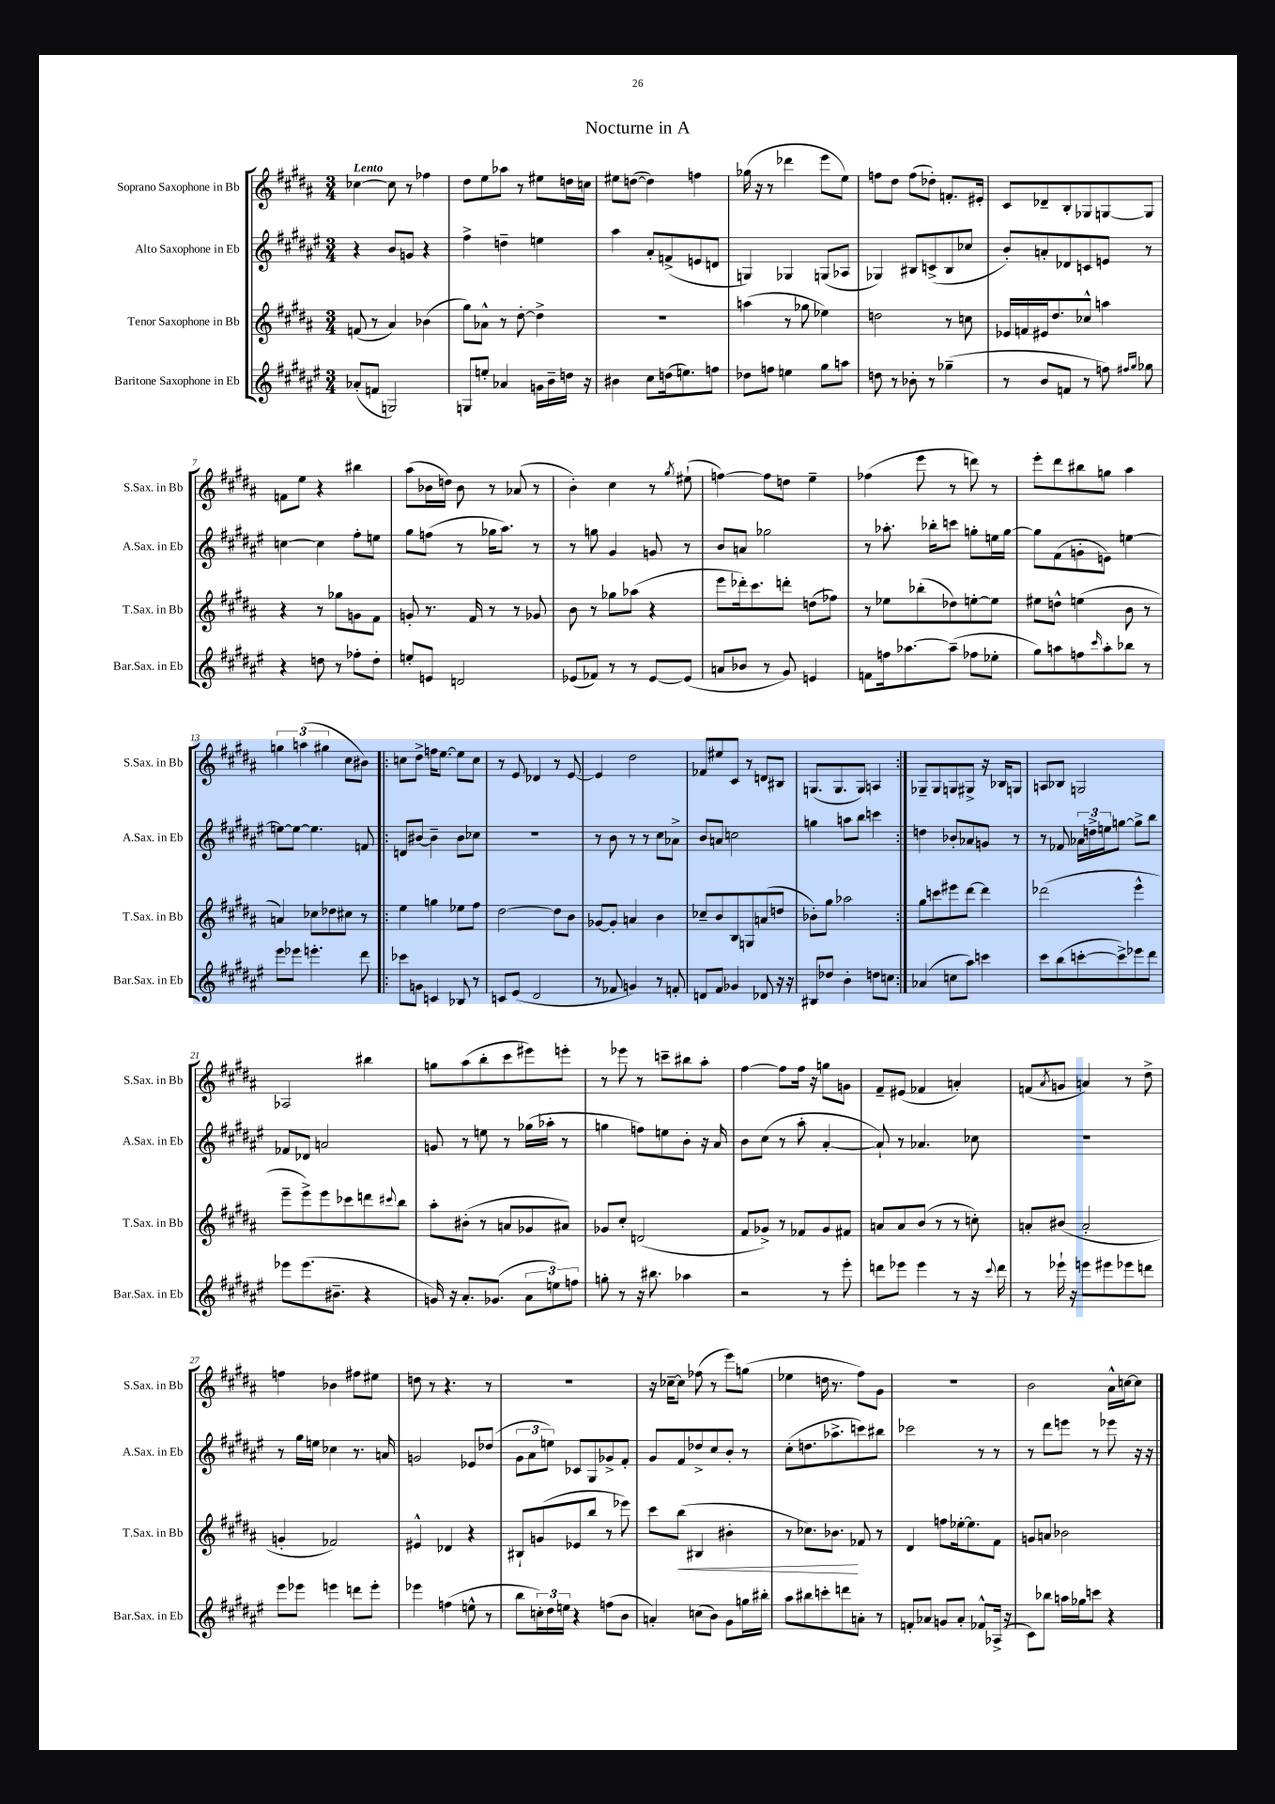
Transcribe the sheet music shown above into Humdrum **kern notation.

**kern	**kern	**dynam	**kern	**kern
*part4	*part3	*part3	*part2	*part1
*staff4	*staff3	*staff3	*staff2	*staff1
*I"Baritone Saxophone in Eb	*I"Tenor Saxophone in Bb	*	*I"Alto Saxophone in Eb	*I"Soprano Saxophone in Bb
*I'Bar.Sax. in Eb	*I'T.Sax. in Bb	*	*I'A.Sax. in Eb	*I'S.Sax. in Bb
*clefG2	*clefG2	*	*clefG2	*clefG2
*k[f#c#g#d#a#e#]	*k[f#c#g#d#a#]	*	*k[f#c#g#d#a#e#]	*k[f#c#g#d#a#]
*M3/4	*M3/4	*	*M3/4	*M3/4
=1	=1	=1	=1	=1
!	!	!	!	!LO:TX:a:B:t=Lento
(8a-X'/L	(8fn/	.	4r	[4cc-X\
8fn/J	8r	.	.	.
2Gn/)	4a#/)	.	8b/L	8cc-\]
.	.	.	8gn/J	8r
.	(4b-X\	.	4r	4ff-X\
=2	=2	=2	=2	=2
8Gn/L	8gg#\L)	.	4ff#^\	8dd#\L
8een'/J	8a-X^^\J	.	.	8ee\
4a-X/	8r	.	4ddn~\	8aa-X\J
.	[8dd#'\	.	.	8r
16gn\LL	4dd#^\]	.	4een\	8ee#X\L
16b~\	.	.	.	.
16ddn\JJ	.	.	.	16ddn\L
16r	.	.	.	16ccn\JJ
=3	=3	=3	=3	=3
4b#X\	2.r	.	4aa#\	8ee#X\L
.	.	.	.	([8ddn\J
8cc#\L	.	.	8a#'/L	4dd\])
(16ddn\k	.	.	(8fn^/	.
8.een\)	.	.	.	.
.	.	.	8en/	4ffn\
8ffn\J	.	.	8dn/J	.
=4	=4	=4	=4	=4
8dd-X\L	(4aan\	.	4Gn/)	(16gg-X\
.	.	.	.	16r
8ffn\J	.	.	.	8r
4een\	8r	.	4G-X/	4ddd-X\
.	8gg-X\	.	.	.
8gg#\L	4ee-X\)	.	(8Gn/L	8eee\L
8aan\J	.	.	8A-X/J	8ee\J)
=5	=5	=5	=5	=5
8ddn\	2ddn\	.	4G-X/)	8ffn\L
8r	.	.	.	8dd#\J
8b-X'\	.	.	8B#X/L	(8ff\L
8r	.	.	(8cn^/	8dd-X'\J)
(4gg-X~\	8r	.	8B#/	8.fn'/L
.	8ccn\	.	8cc-X/J	.
.	.	.	.	16e#X'/Jk
=6	=6	=6	=6	=6
8r	16e-X/LL	.	8b'/L)	8c#/L
.	16fn/	.	.	.
8b/L	16e#X/J	.	8an'/	8d-X~/
.	8.dd#/	.	.	.
8fn/J	.	.	8d-X/	8B'/
8r	8cc-X^^/J	.	8cn/	8G-X/
8ffn\)	4aan\	.	8en/J	[8Gn/
16qqff#X/LL	.	.	.	.
16qqgg#/JJ	.	.	.	.
8gg-X\	.	.	8r	8G/J]
!!LO:LB:g=z
=7	=7	=7	=7	=7
4r	4r	.	[4ccn\	8fn\L
.	.	.	.	8ee\J
8ddn\	8r	.	4cc\]	4r
8r	8gg-X\L	.	.	.
8ff-X'\L	8gn\	.	8ff#'\L	4bb#X\
8dd'\J	8f#\J	.	8een\J	.
=8	=8	=8	=8	=8
8een'/L	8gn'/	.	8gg#\L	(8aa#\L
8en/J	8.r	.	(8ffn\J	16b-X\L
.	.	.	.	16ddn\JJ)
2dn/	.	.	8r	8b-\
.	16f#/	.	.	.
.	8r	.	16gg-X\KL	8r
.	.	.	8.aa#\J)	.
.	8r	.	.	(8a-X/
.	8g-X/	.	8r	8r
=9	=9	=9	=9	=9
(8e-X/L	8b\	.	8r	4b'\)
8f-X/J)	8r	.	8ggn\	.
8r	8gg-X\L	.	4g#/	4cc#\
8r	(8aa-X\J	.	.	.
[8e-/L	4r	.	8gn/	8r
.	.	.	.	8qgg#/
(8e-/J]	.	.	8r	(8ee#X`\
=10	=10	=10	=10	=10
8an/L	8eee\L	.	8b/L	[4ffn\)
8b-X/J	16ddd-X'\k)	.	8an/J	.
.	8.ccc#\	.	.	.
8r	.	.	2gg-X\	8ff\L]
8g#/)	8dddn'\J	.	.	8ddn\J
4en/	(8ddn\L	.	.	4ee~\
.	8ff-X\J)	.	.	.
=11	=11	=11	=11	=11
8fn\L	8r	.	8r	(4ff-X\
16ffn\k	8ee-X\L	.	8.aa-X'\	.
[8.aa-X\	.	.	.	.
.	(8bb-X'\	.	.	8eee\
.	.	.	16bb-X'\KL	.
(8aa-~\J]	8dd-X\)	.	8cccn\J	8r
8ff-X\L	[8een'\	.	8ggn'\L	8dddn\)
8ee-X'\J	8ee\J]	.	16een\L	8r
.	.	.	[16gg\JJ	.
=12	=12	=12	=12	=12
8gg#\L)	8ee#X\L	.	8gg\L]	8eee'\L
8aan\	8ddn^^\J	.	(8f#\	8ddd#\
8ffn\	(4een\	.	8gn'\	8bb#X\
16qqccc#/	.	.	.	.
8aa'\	.	.	8en\J)	8ggn\J
8bb-X\J	8b\	.	[4een\	4aa#\
8r	8r	.	.	.
!!LO:LB:g=z
=13	=13	=13	=13	=13
8eee#\L	4an/)	.	8een\L_	6ggn\
8eee-X\J	.	.	8ee\J_	.
.	.	.	.	(6aan\
4.eeen'\	8cc-X\L	.	4.ee\]	.
.	.	.	.	6gg#X\
.	8dd-X\	.	.	.
.	8cc#X\J	.	.	8cc#\L
8ddd#\	8r	.	8fn/	8b#X\J)
=14!|:	=14!|:	=14!|:	=14!|:	=14!|:
8ccc-X\L	4ee\	.	8dn/L	8ccn\L
8gn\J	.	.	[8b#X/J	8dd#^\J
4cn/	4ggn\	.	4b#~\]	16ffn\KL
.	.	.	.	[8.ee\J
8B-X/	8ee-X\L	.	8b#\L	8ee\L]
8r	8ff#\J	.	8cc-X\J	8cc\J
=15	=15	=15	=15	=15
8cn/L	[2dd#\	.	2.r	8r
(8e#/J	.	.	.	8e/
2d#/	.	.	.	4d-X/
.	8dd#\L]	.	.	8r
.	8b\J	.	.	[8e/
=16	=16	=16	=16	=16
8r	[8g-X/L	.	8r	4e/]
8f-X/	8g-'/J]	.	8b\	.
4gn/)	4an/	.	8r	2dd#\
.	.	.	8r	.
8r	4b\	.	8cc#\L	.
8fn'/	.	.	8a-X^\J	.
=17	=17	=17	=17	=17
8dn/L	8cc-X~/L	.	8b/L	8f-X/L
8f#/J	8b/	.	8an/J	8ee#X/
4g-X/	8B/	.	2ccn\	8c#/J
.	8Gn/	.	.	8r
8d-X/	(8an/	.	.	8dn/L
16r	8ddn/J	.	.	8B#X/J
16r	.	.	.	.
=18	=18	=18	=18	=18
8B#X/L	8b-X'\L)	.	4ggn\	(8.Gn/L
8dd-X/J	8gg#\J	.	.	.
.	.	.	.	8.G/
4b'\	2aa-X\	.	8aan\L	.
.	.	.	8bb\J	8G/J)
8ddn\L	.	.	4cccn\	4An/
8ccn\J	.	.	.	.
=19:|!	=19:|!	=19:|!	=19:|!	=19:|!
(4a-X/	8gg#\L	.	4ddn\	8G-X~/L
.	8cccn\	.	.	8G-/
8ccn\L	8eee#X\	.	8b-X'/L	8Gn/
8aa#\J)	[8ddd#\J	.	8a-X/	8G#X^/J
4cccn\	4ddd#\]	.	8gn/J	16r
.	.	.	.	16B-X/KL
.	.	.	8r	8Gn/J
=20	=20	=20	=20	=20
8ccc#\L	(2ddd-X\	.	8r	8An/L
(8bb\	.	.	8f-X/	8B-X/J
[8cccn'\	.	.	24a-X\LL	2Gn/
.	.	.	24ddn^\	.
.	.	.	24een\J	.
8ccc^\])	.	.	[8ggn\J	.
8eee-X\	4eee^^\	.	8gg^\L]	.
8ddd#\J	.	.	8bb\J	.
!!LO:LB:g=z
=21	=21	=21	=21	=21
8eee-X\L	8eee~\L	.	8f-X/L	2A-X/
(8.eee-\	8eee^\)	.	8d-X/J	.
.	8eee\	.	2an/	.
8.b#X~\J	.	.	.	.
.	8ccc-X\	.	.	.
4r	8dddn\	.	.	4bb#X\
.	8qqccc#X/	.	.	.
.	8bb\J	.	.	.
=22	=22	=22	=22	=22
16gn/)	8aa#'\L	.	8gn/	8ggn\L
16r	.	.	.	.
8.a#'/L	(8b#X'\J	.	8r	(8aa#\
.	8r	.	8een\	8bb'\
(8.g-X/J	.	.	.	.
.	8an/L	.	8r	8ccc#\
12a#\L	8g-X/	.	(16gg-X\LL	8eee#X\)
.	.	.	16aa-X'\JJ	.
12een\)	.	.	.	.
.	8a#X/J)	.	8r	8eeen'\J
12ffn\J	.	.	.	.
=23	=23	=23	=23	=23
8ggn'\	8g-X/L	.	4ggn\	8r
8r	8cc#'/J	.	.	8eee-X\
16r	(2dn/	.	8ffn\L)	8r
8.bb#X\	.	.	.	.
.	.	.	8een\	8cccn~\L
4aa-X\	.	.	8b'\J	8bb#X\
.	.	.	16r	8aa#'\J
.	.	.	16a#/	.
=24	=24	=24	=24	=24
2r	8f#/L	.	8b\L	[4ff#\
.	8g-X^/J)	.	(8cc#\J	.
.	8r	.	8r	8ff#\L]
.	8f-X/L	.	8aa#'\	16ff#\Jk
.	.	.	.	16r
8r	8g-/	.	[4a#'/	8ggn\L
8eee#'\	8f#X/J	.	.	8gn\J
=25	=25	=25	=25	=25
8dddn\L	8an/L	.	8a#`/])	8f#~/L
8eee-X\J	8a/	.	8r	(8e#X/J
4eee-\	(8b/J	.	4.a-X/	4f-X/
.	8r	.	.	.
8r	8r	.	.	4an'/)
16r	8ccn'\)	.	8cc-X\	.
8qqccc#/	.	.	.	.
16ddd\	.	.	.	.
=26	=26	=26	=26	=26
8r	8an'/L	.	2.r	(8fn/L
.	.	.	.	8qa#/
16eee-X`\	(8b#X/J	.	.	8gn/J
16r	.	.	.	.
8eeen\L	2a'/	.	.	4an/)
8eee#X\	.	.	.	.
8eee-X\	.	.	.	8r
8dddn\J	.	.	.	8dd#^\
!!LO:LB:g=z
=27	=27	=27	=27	=27
8eee#\L	4gn'/	.	8r	4ffn\
8eee-X\J	.	.	16gg#\LL	.
.	.	.	16een\JJ	.
4eeen\	2f-X/)	.	4cc-X\	4b-X\
8dddn\L	.	.	8.r	8ff#X\L
8eee'\J	.	.	.	8ee#X\J
.	.	.	16an/	.
=28	=28	=28	=28	=28
4eee-X\	4e#X^^/	.	2gn/	8ddn\
.	.	.	.	8r
(4ffn\	4d-X/	.	.	4.r
8een^^\	4r	.	8e-X/L	.
8r	.	.	(8dd-X/J	8r
=29	=29	=29	=29	=29
8bb\L	8B#X`/L	.	12g#\L	2.r
.	.	.	12a#\	.
24ccn'\L)	(8gn/	.	.	.
24dd#\	.	.	12een\J)	.
24een\JJ	.	.	.	.
4r	8e-X/	.	8c-X/L	.
.	8bb/J	.	8G#/	.
(8ffn\L	8r	.	8g-X^/	.
8b\J	8eee-X\)	.	8f#'/J	.
=30	=30	=30	=30	=30
4an'/)	8ccc#\L	.	8g#/L	16r
.	.	.	.	[16cc-X~\KL
!	!	!LO:HP:b	!	!
.	(8bb\J	<	8f#/	8cc-\J]
(8ccn\L	4B#X/	.	8dd-X^/	(8ff-X\
8b\J)	.	.	8cc#/	8r
8g#\L	4b#X'\	.	8b'/J	8eee\L)
16ggn\L	.	.	8r	(8ggn\J
16bb#X'\JJ	.	.	.	.
=31	=31	=31	=31	=31
8aa#\L	8r	.	(8cc#'\L	4ee-X\
8bb#X\	8.cc-X\L)	.	8.ddn\	.
8cccn'\	.	.	.	16ddn\
.	8.b-X\J	.	8.aa-X^\	8.r
8dddn\	.	.	.	.
8an'\J	8f-X/	[	8cccn\)	8ff#\L)
8r	8r	.	8bb#X\J	8g#\J
=32	=32	=32	=32	=32
8fn'/L	4d#/	.	2ccc-X\	2.r
8a-X/J	.	.	.	.
8gn/L	8ffn\L	.	.	.
8a-'/J	[16ee-X'\k	.	.	.
.	8.ee-\]	.	.	.
8f-X^^/L	.	.	8r	.
(16A-X^/Jk	8f#\J	.	8r	.
16r	.	.	.	.
=33	=33	=33	=33	=33
8c#\L)	8gn/L	.	8r	2b\
8bb-X\J	8an/J	.	8ddd#\L	.
16aan\LL	2b-X\	.	8eeen\J	.
16gg-X\J	.	.	.	.
8cccn\J	.	.	8r	.
4r	.	.	8eee-X\	16a#^^\LL
.	.	.	.	[16ccn\J
.	.	.	16r	8cc\J]
.	.	.	16r	.
==	==	==	==	==
*-	*-	*-	*-	*-
